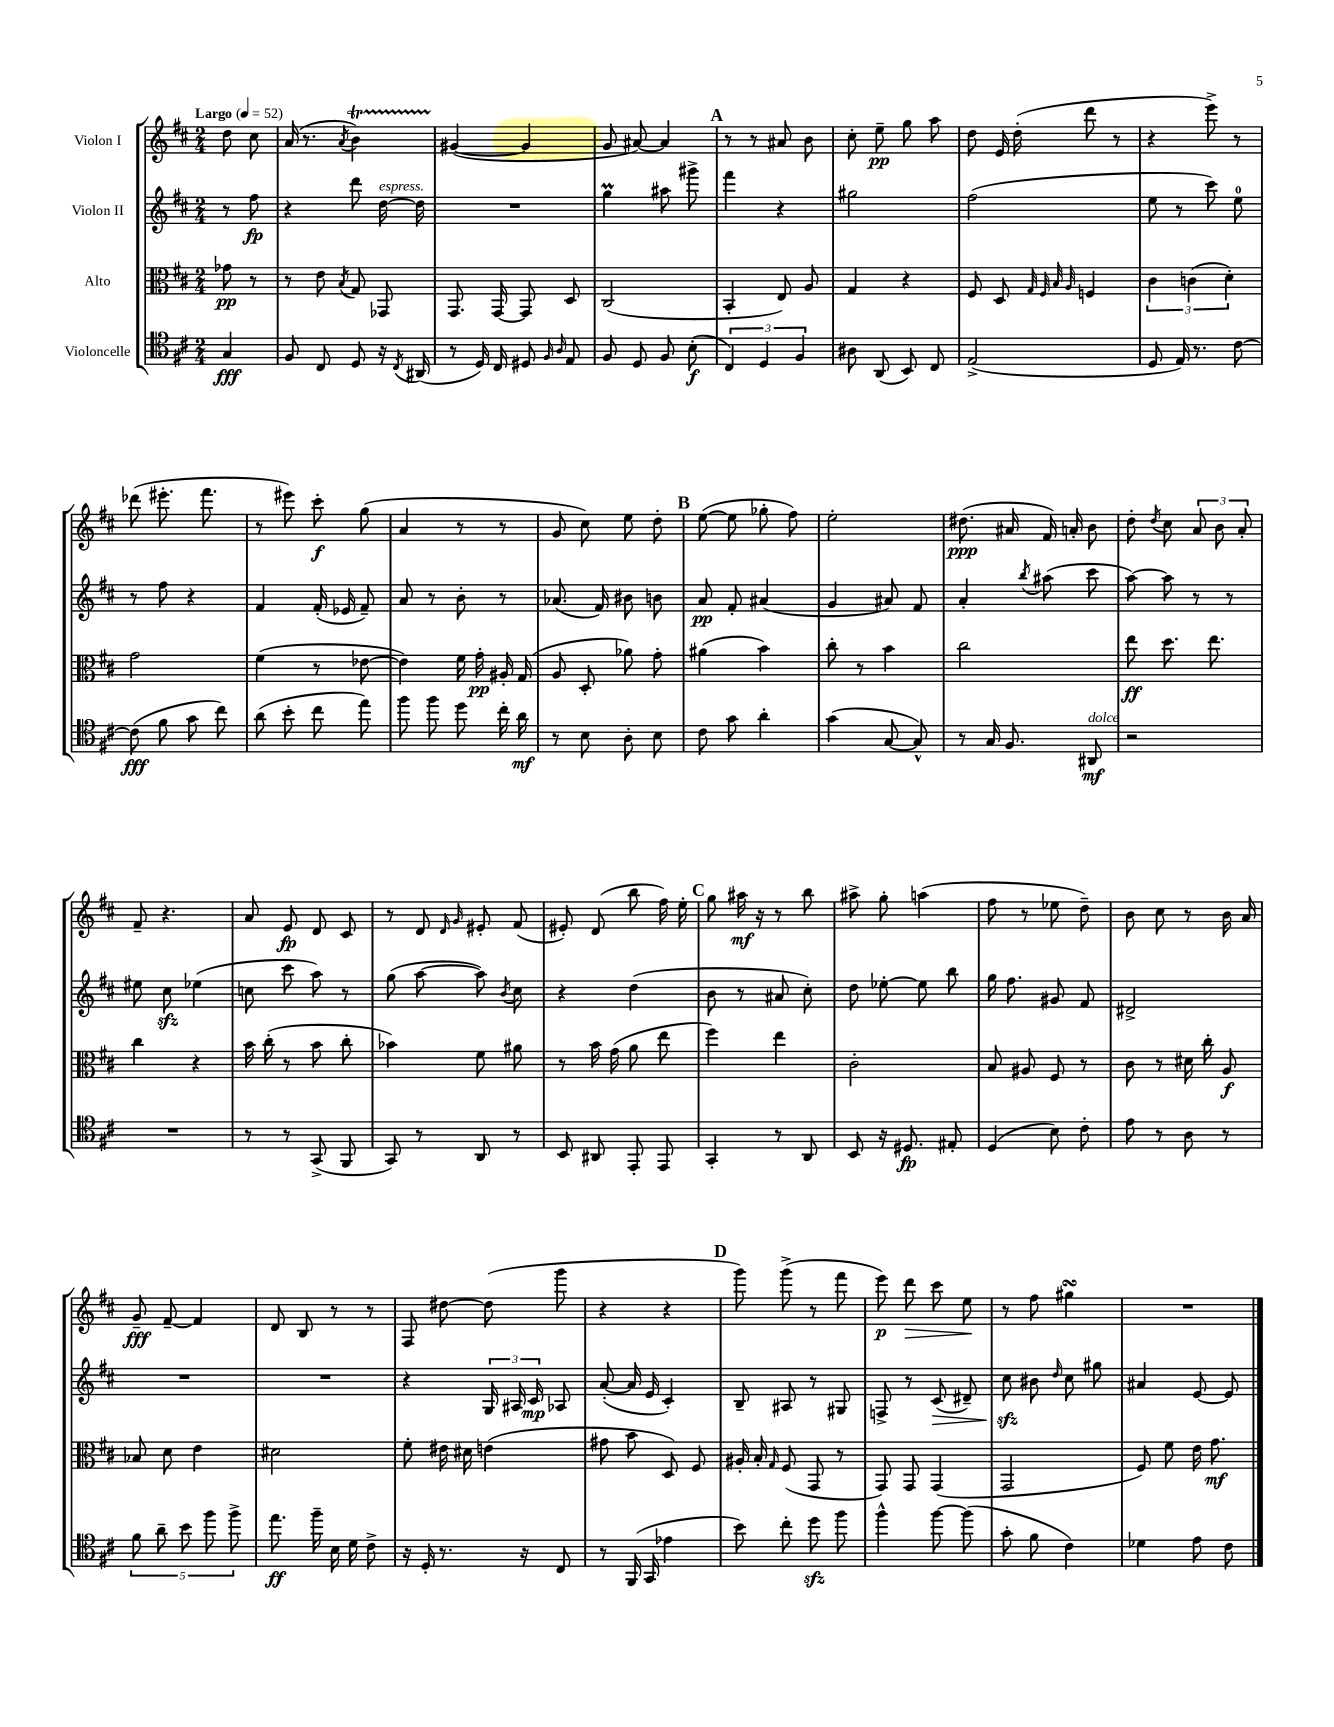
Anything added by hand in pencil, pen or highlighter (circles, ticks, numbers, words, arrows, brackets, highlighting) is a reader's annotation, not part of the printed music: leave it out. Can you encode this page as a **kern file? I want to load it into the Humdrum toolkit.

**kern	**kern	**kern	**kern
*staff4	*staff3	*staff2	*staff1
*clefC4	*clefC3	*clefG2	*clefG2
*k[f#c#]	*k[f#c#]	*k[f#c#]	*k[f#c#]
*M2/4	*M2/4	*M2/4	*M2/4
*MM52	*MM52	*MM52	*MM52
4G	8g-	8r	8dd
.	8r	8ff#	8cc#
=	=	=	=
8F#	8r	4r	(16a
.	.	.	8.r
8C#	8e	.	.
.	8qB	.	8qa
8D	8G	8ddd	4b)
16r	8GG-	[16dd	.
8qC#	.	.	.
(16AA#	.	16dd]	.
=	=	=	=
8r	8.GG	2r	([4g#
16D)	.	.	.
16C#	[16GG	.	.
8D#	8GG]	.	4g#]
16qqF#	.	.	.
16qqA	.	.	.
8E	8D	.	.
=	=	=	=
8F#	(2C#	4gg	8g
8D	.	.	[8a#)
8F#	.	8aa#	4a#]
(8B'	.	8ggg#^	.
=	=	=	=
6C#)	4BB'	4fff#	8r
.	.	.	8r
6D	.	.	.
.	8E)	4r	8a#
6F#	.	.	.
.	8A	.	8b
=	=	=	=
8A#	4G	2gg#	8cc#'
(8AA	.	.	8ee~
8BB)	4r	.	8gg
8C#	.	.	8aa
=	=	=	=
(2E^	8F#	(2ff#	8dd
.	8D	.	16e
.	.	.	(16dd'
.	32qqG	.	.
.	32qqF#	.	.
.	32qqB	.	.
.	32qqA	.	.
.	4F	.	8ddd
.	.	.	8r
=	=	=	=
8D	6c#	8ee	4r
16E)	.	8r	.
.	(6c	.	.
8.r	.	.	.
.	.	8ccc#)	8eee^)
.	6d')	.	.
[8c#	.	8ee	8r
=	=	=	=
(8c#]	2g	8r	(8ddd-
8f#	.	8ff#	8.eee#'
8g	.	4r	.
.	.	.	8.fff#
8cc#)	.	.	.
=	=	=	=
(8a	(4f#	4f#	8r
8b'	.	.	8eee#)
8cc#	8r	(16f#'	8ccc#'
.	.	16e-	.
8ee)	[8e-	8f#~)	(8gg
=	=	=	=
8ff#	4e-])	8a	4a
8ff#	.	8r	.
8dd	16f#	8b'	8r
.	16g'	.	.
16cc#'	16A#'	8r	8r
16a	(16G	.	.
=	=	=	=
8r	8A	(8.a-	8g
8B	8D'	.	8cc#)
.	.	16f#)	.
8A'	8a-)	8b#	8ee
8B	8g'	8b	8dd'
=	=	=	=
8c#	(4a#	8a	([8ee
8g	.	8f#'	8ee]
4a'	4b)	(4a#	8gg-'
.	.	.	8ff#)
=	=	=	=
(4g	8cc#'	4g	2ee'
.	8r	.	.
[8G	4b	8a#)	.
8G^^])	.	8f#	.
=	=	=	=
8r	2cc#	4a'	(8.dd#
16G	.	.	.
8.F#	.	.	16a#
.	.	8qbb	.
.	.	(8aa#	16f#)
.	.	.	16a'
8AA#	.	8ccc#	8b
=	=	=	=
2r	8ee	[8aa)	8dd'
.	.	.	8qdd
.	8.dd	8aa]	8cc#
.	.	8r	12a
.	8.ee	.	.
.	.	.	12b
.	.	8r	.
.	.	.	12a'
=	=	=	=
2r	4cc#	8ee#	8f#~
.	.	8cc#	4.r
.	4r	(4ee-	.
=	=	=	=
8r	16b	8cc	8a
.	(16cc#'	.	.
8r	8r	8ccc#	8e
(8GG^	8b	8aa)	8d
8FF#	8cc#'	8r	8c#
=	=	=	=
8GG)	4b-)	(8gg	8r
8r	.	[8aa	8d
.	.	.	16qqd
.	.	.	16qqg
8AA	8f#	8aa])	8e#'
.	.	8qb	.
8r	8a#	8cc#	(8f#
=	=	=	=
8BB	8r	4r	8e#')
8AA#	16b	.	(8d
.	(16g	.	.
8EE'	8a	(4dd	8bb
8EE	8ee	.	16ff#)
.	.	.	16ee'
=	=	=	=
4GG'	4ff#)	8b	8gg
.	.	8r	16aa#
.	.	.	16r
8r	4ee	8a#	8r
8AA	.	8cc#')	8bb
=	=	=	=
8BB	2c#'	8dd	8aa#^
16r	.	[8ee-'	8gg'
8.D#	.	.	.
.	.	8ee-]	(4aa
8E#'	.	8bb	.
=	=	=	=
(4D	8B	16gg	8ff#
.	.	8.ff#	.
.	8A#	.	8r
8B)	8F#	8g#	8ee-
8c#'	8r	8f#	8dd~)
=	=	=	=
8e	8c#	2d#^	8b
8r	8r	.	8cc#
8A	16d#	.	8r
.	16cc#'	.	.
8r	8A	.	16b
.	.	.	16a
=	=	=	=
10f#	8B-	2r	8g~
10a~	.	.	.
.	8d	.	[8f#~
10b	.	.	.
.	4e	.	4f#]
10ff#	.	.	.
10ff#^	.	.	.
=	=	=	=
8.ee	2d#	2r	8d
.	.	.	8B
16ff#~	.	.	.
16B	.	.	8r
16d	.	.	.
8c#^	.	.	8r
=	=	=	=
16r	8f#'	4r	8F#
16D'	.	.	.
8.r	16e#	.	[8dd#
.	16d#	.	.
.	(4e	24G	(8dd#]
.	.	24A#	.
16r	.	.	.
.	.	24c#	.
8C#	.	8A-	8ggg
=	=	=	=
8r	8g#	([8a'	4r
(16FF#	8b	16a]	.
16GG	.	16e	.
4e-	8D)	4c#')	4r
.	8F#	.	.
=	=	=	=
8b)	16A#'	8B~	8ggg)
.	16B'	.	.
.	16qqG	.	.
8cc#'	(8F#	8A#	(8ggg^
8dd	8GG	8r	8r
8ff#	8r	8G#	8fff#
=	=	=	=
4ff#^^	8GG)	8F^	8eee)
.	8GG	8r	8ddd
[8ff#	(4GG	(8c#	8ccc#
(8ff#]	.	8d#~)	8ee
=	=	=	=
8g'	2GG	8cc#	8r
8f#	.	8b#	8ff#
.	.	16qqdd	.
4c#)	.	8cc#	4gg#
.	.	8gg#	.
=	=	=	=
4d-	8F#)	4a#	2r
.	8f#	.	.
8e	16e	[8e	.
.	8.g	.	.
8c#	.	8e]	.
==	==	==	==
*-	*-	*-	*-
